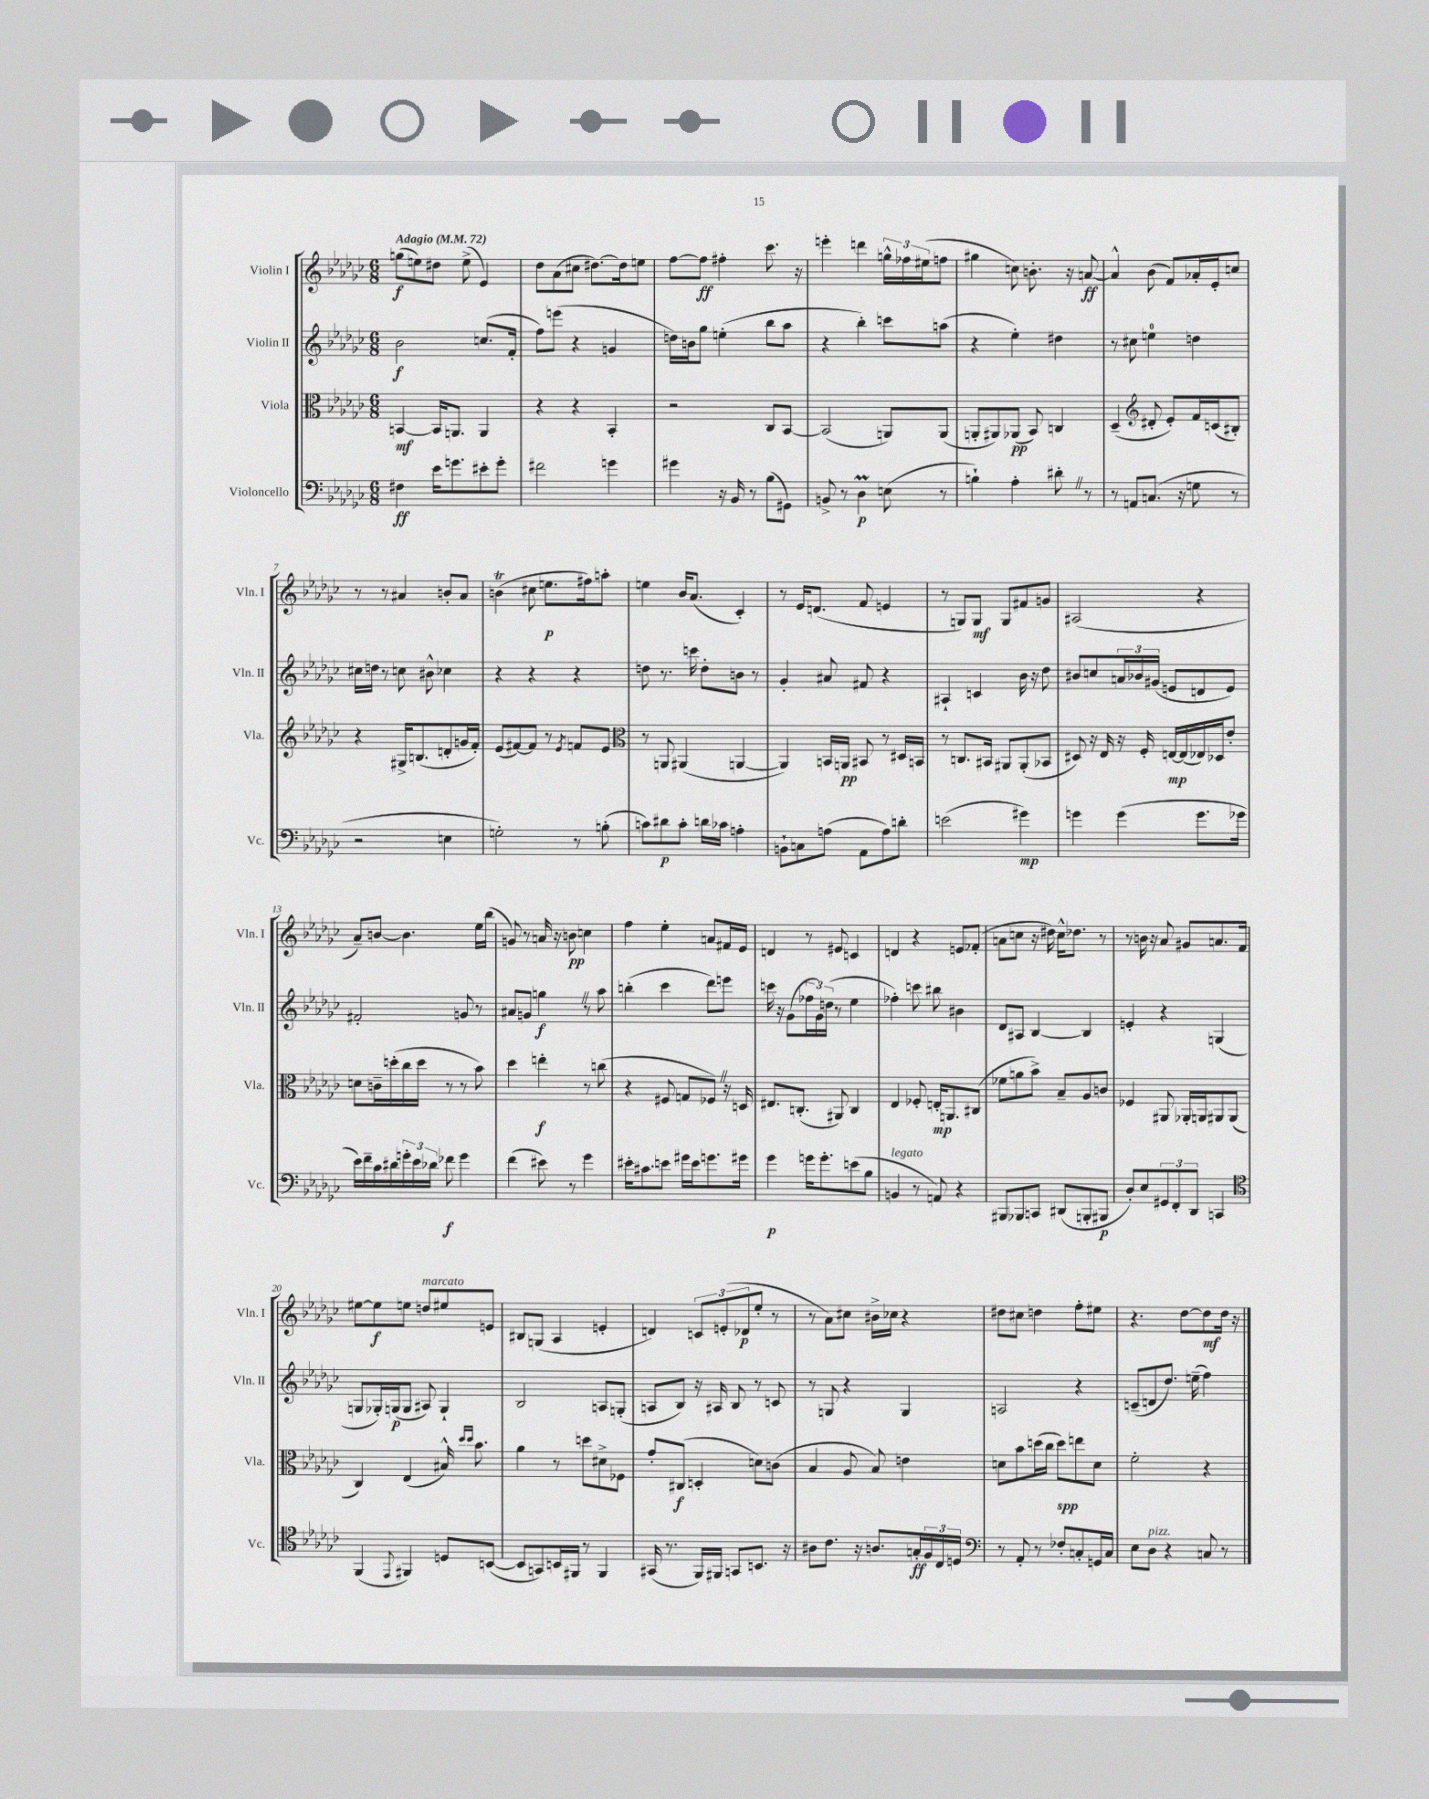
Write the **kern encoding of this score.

**kern	**kern	**kern	**kern
*staff4	*staff3	*staff2	*staff1
*clefF4	*clefC3	*clefG2	*clefG2
*k[b-e-a-d-g-c-]	*k[b-e-a-d-g-c-]	*k[b-e-a-d-g-c-]	*k[b-e-a-d-g-c-]
*M6/8	*M6/8	*M6/8	*M6/8
*MM72	*MM72	*MM72	*MM72
4F#	[4BB	2b-	(8gg
.	.	.	8ee)
16e-	16BB]	.	8dd#
8.g	8.AA	.	.
.	.	.	(8ee^
8e#'	4AA	(8.cc	4e-)
8g'	.	.	.
.	.	16f'	.
=	=	=	=
2f#	4r	8ff)	8dd-
.	.	(8eee	(8a-
.	4r	4r	8cc#
.	.	.	[8.dd#)
4g	4BB-'	4g	.
.	.	.	16dd#]
.	.	.	8ee
=	=	=	=
4g#	2r	16dd)	[8ff
.	.	16b	.
.	.	8gg-	8ff]
16r	.	(4ee'	4ff#'
16BB-	.	.	.
8r	.	.	.
(8B-	8C-	8bb-	8.ccc-
8GG#)	[8BB-	8aa-	.
.	.	.	16r
=	=	=	=
8BB^	(2BB-]	4r	4eee'
8r	.	.	.
4D-	.	4bb-')	4ddd
(8E	8AA)	8ccc	24gg^^
.	.	.	24ff-
.	.	.	(24ee#
8r	(8AA	(8aa	8ff
=	=	=	=
4B`)	8AA'	4r	4gg#
.	8AA#)	.	.
4A-'	(8AA-	4ee-')	8cc)
.	8BB-)	.	8.b'
8d#'	4C	4dd#	.
.	.	.	16r
8r	.	.	[8a
=	=	=	=
8r	(4D-~	8r	4a^^]
8AA	.	8cc#	.
*	*clefG2	*	*
(8.C	8d#'	4ee	(8b-
.	8e-')	.	8f)
16r	.	.	.
8G	16f	4dd	16a-'
.	(16c	.	16e-'
8r	8B#')	.	8cc
=	=	=	=
2r	4r	16cc#	8r
.	.	16dd	.
.	.	8r	8r
.	16G#^	8cc	4a#
.	(8.B	.	.
.	.	8b#^^	.
4E	8d'	4cc-	8b'
.	16g	.	8a#
.	16f')	.	.
=	=	=	=
2G')	(8e-	4r	(4b
.	[8f#)	.	.
.	8f#]	4r	8cc#
.	8r	.	8.ee
.	8qe-	.	.
8r	8f	4r	.
.	.	.	16ff#)
(8B'	8e-	.	8aa'
=	=	=	=
*	*clefC3	*	*
8c)	8r	8dd	4ee
8d#	8AA	8.r	.
8c'	(4AA#	.	16b-
.	.	16ccc	(8.a-
16d	.	8dd'	.
16c-	.	.	.
4A'	[4AA	8b	4c-')
.	.	8r	.
=	=	=	=
8BB`	4AA])	4g-'	8r
8C	.	.	16e-
.	.	.	(8.d
(8A	16BB	8a#	.
.	16AA	.	.
8AA-	8BB#	8f#	8f
8A)	8r	4r	4e
8d'	16D#	.	.
.	16BB	.	.
=	=	=	=
(2e	8r	4A#`	8r
.	8.C	.	8G)
.	.	4c	8G
.	16BB#	.	.
.	8AA#	.	8G
4g#)	(8AA#'	16b-	8f#
.	.	16r	.
.	8BB-	8dd-	8g
=	=	=	=
4g	8D#)	8b#	(2A#
.	16r	8cc	.
.	16E-	.	.
(4g	16r	24a	.
.	.	24b-	.
.	16F'	.	.
.	.	(24g#	.
.	[16E	8e	.
.	(16E]	.	.
8.g	16E-)	8d	4r
.	16D-	.	.
.	8e-'	8e)	.
16g-	.	.	.
=	=	=	=
16e-)	8d	2f#'	8a-~)
16f~	.	.	.
16c-	16c~	.	[8b
16d#	(16dd'	.	.
24g'	16cc-	.	4.b]
24e-	.	.	.
.	16dd	.	.
24d-	.	.	.
8f-	8r	.	.
4g	8r	8g	.
.	8b-)	8r	16ee-
.	.	.	(16bb-
=	=	=	=
(4f	4dd-	8a#	8g)
.	.	8g	8r
8e#)	4ee'	4gg	16a
.	.	.	16r
8r	.	.	8b
4g-	8r	8r	4cc
.	(8cc	8aa-	.
=	=	=	=
16e#'	4r	(4bb'	4ff
8.c#	.	.	.
8e	8F#	4ccc-	4ee-'
16g#	8G	.	.
16e	.	.	.
8.g	8F-)	8ddd-)	8a
.	16r	8eee	16f#
16g#	16D	.	16e-
=	=	=	=
4g-	8.E#	16ccc	4d
.	.	16r	.
.	.	(8g-	.
.	(8.C'	.	.
16g	.	24ff-	8r
.	.	24g-)	.
8.g'	.	.	.
.	.	(24dd	.
.	8AA#)	8r	8e#
(8e	4C	4ee-	4c
8B-	.	.	.
=	=	=	=
4BB	4E-	4ff-')	4d
8r	8F-'	8ccc	4r
8AA)	16E'	8bb#	.
.	8.AA	.	.
4r	.	4b#	8e
.	(8C#	.	(8f-'
=	=	=	=
8BBB#	8f-	8d-	8a
8BBB-	8a	8A#	8cc
8CC	8b-^)	[4B-	16r
.	.	.	16dd#)
(8DD#	8B-~	.	16cc^^
.	.	.	8.dd-
8BBB'	8A-	4B-]	.
8BBB#	8c	.	8r
=	=	=	=
8D-')	4F-	4e'	8r
8E-	.	.	16b
.	.	.	16r
12GG#	8AA#	4r	8a-
12FF'	.	.	.
.	16AA-'	.	8g#
12DD-	.	.	.
.	16AA	.	.
4CC	8AA#	(4G	8.a
.	(8AA#	.	.
.	.	.	16f
=	=	=	=
*clefC4	*	*	*
(4FF	4C-)	8G	[8ee#
.	.	16G-')	8ee#]
.	.	(16G	.
8qqEE-	.	.	.
4FF#)	(4E-	8G	8ee
.	.	8A#)	8dd
8D	16B#^^)	4G`	8ee#
.	16qqdd-	.	.
.	16qqdd-	.	.
.	8.b-	.	.
([8BB	.	.	8e
=	=	=	=
8BB]	4a-	2B-	8B#
8GG)	.	.	(8G
16BB	8r	.	4A-
16FF#	.	.	.
8r	8dd	.	.
4FF#	8d#^	8A	4e'
.	8F-	(8G'	.
=	=	=	=
(16GG#	8g-'	8A	4d)
8.r	.	.	.
.	(8C#	8B-)	.
16FF)	4D'	16r	12c
16FF#	.	16A#	.
.	.	.	(12e'
8GG	.	8B-	.
.	.	.	12d-
8.BB	8d)	8r	8ee-'
.	(8c	8c	8r
16r	.	.	.
=	=	=	=
8A#	4B-	8r	8r
8.c-	.	8G	8a-)
.	8A-	4r	8cc#
16r	.	.	.
8.A	8B-)	.	16b#^
.	.	.	16cc-
.	4e	4G	4r
16G'	.	.	.
24F	.	.	.
24C-	.	.	.
24D	.	.	.
=	=	=	=
*clefF4	*	*	*
8r	8d	2A	8dd#
8AA-'	8b-	.	8cc#
8r	(16dd	.	4dd
.	16cc-	.	.
8F-'	8dd)	.	.
8C'	8ee	4r	8ff'
16GG	8d	.	8ee#
16C	.	.	.
=	=	=	=
8E-	2f'	(8c~	4.r
8D-	.	8d	.
4r	.	8.dd-)	.
.	.	.	[8dd-
.	.	(16ee~	.
8C	4r	4ff)	8dd-]
8r	.	.	16dd-
.	.	.	16r
==	==	==	==
*-	*-	*-	*-
